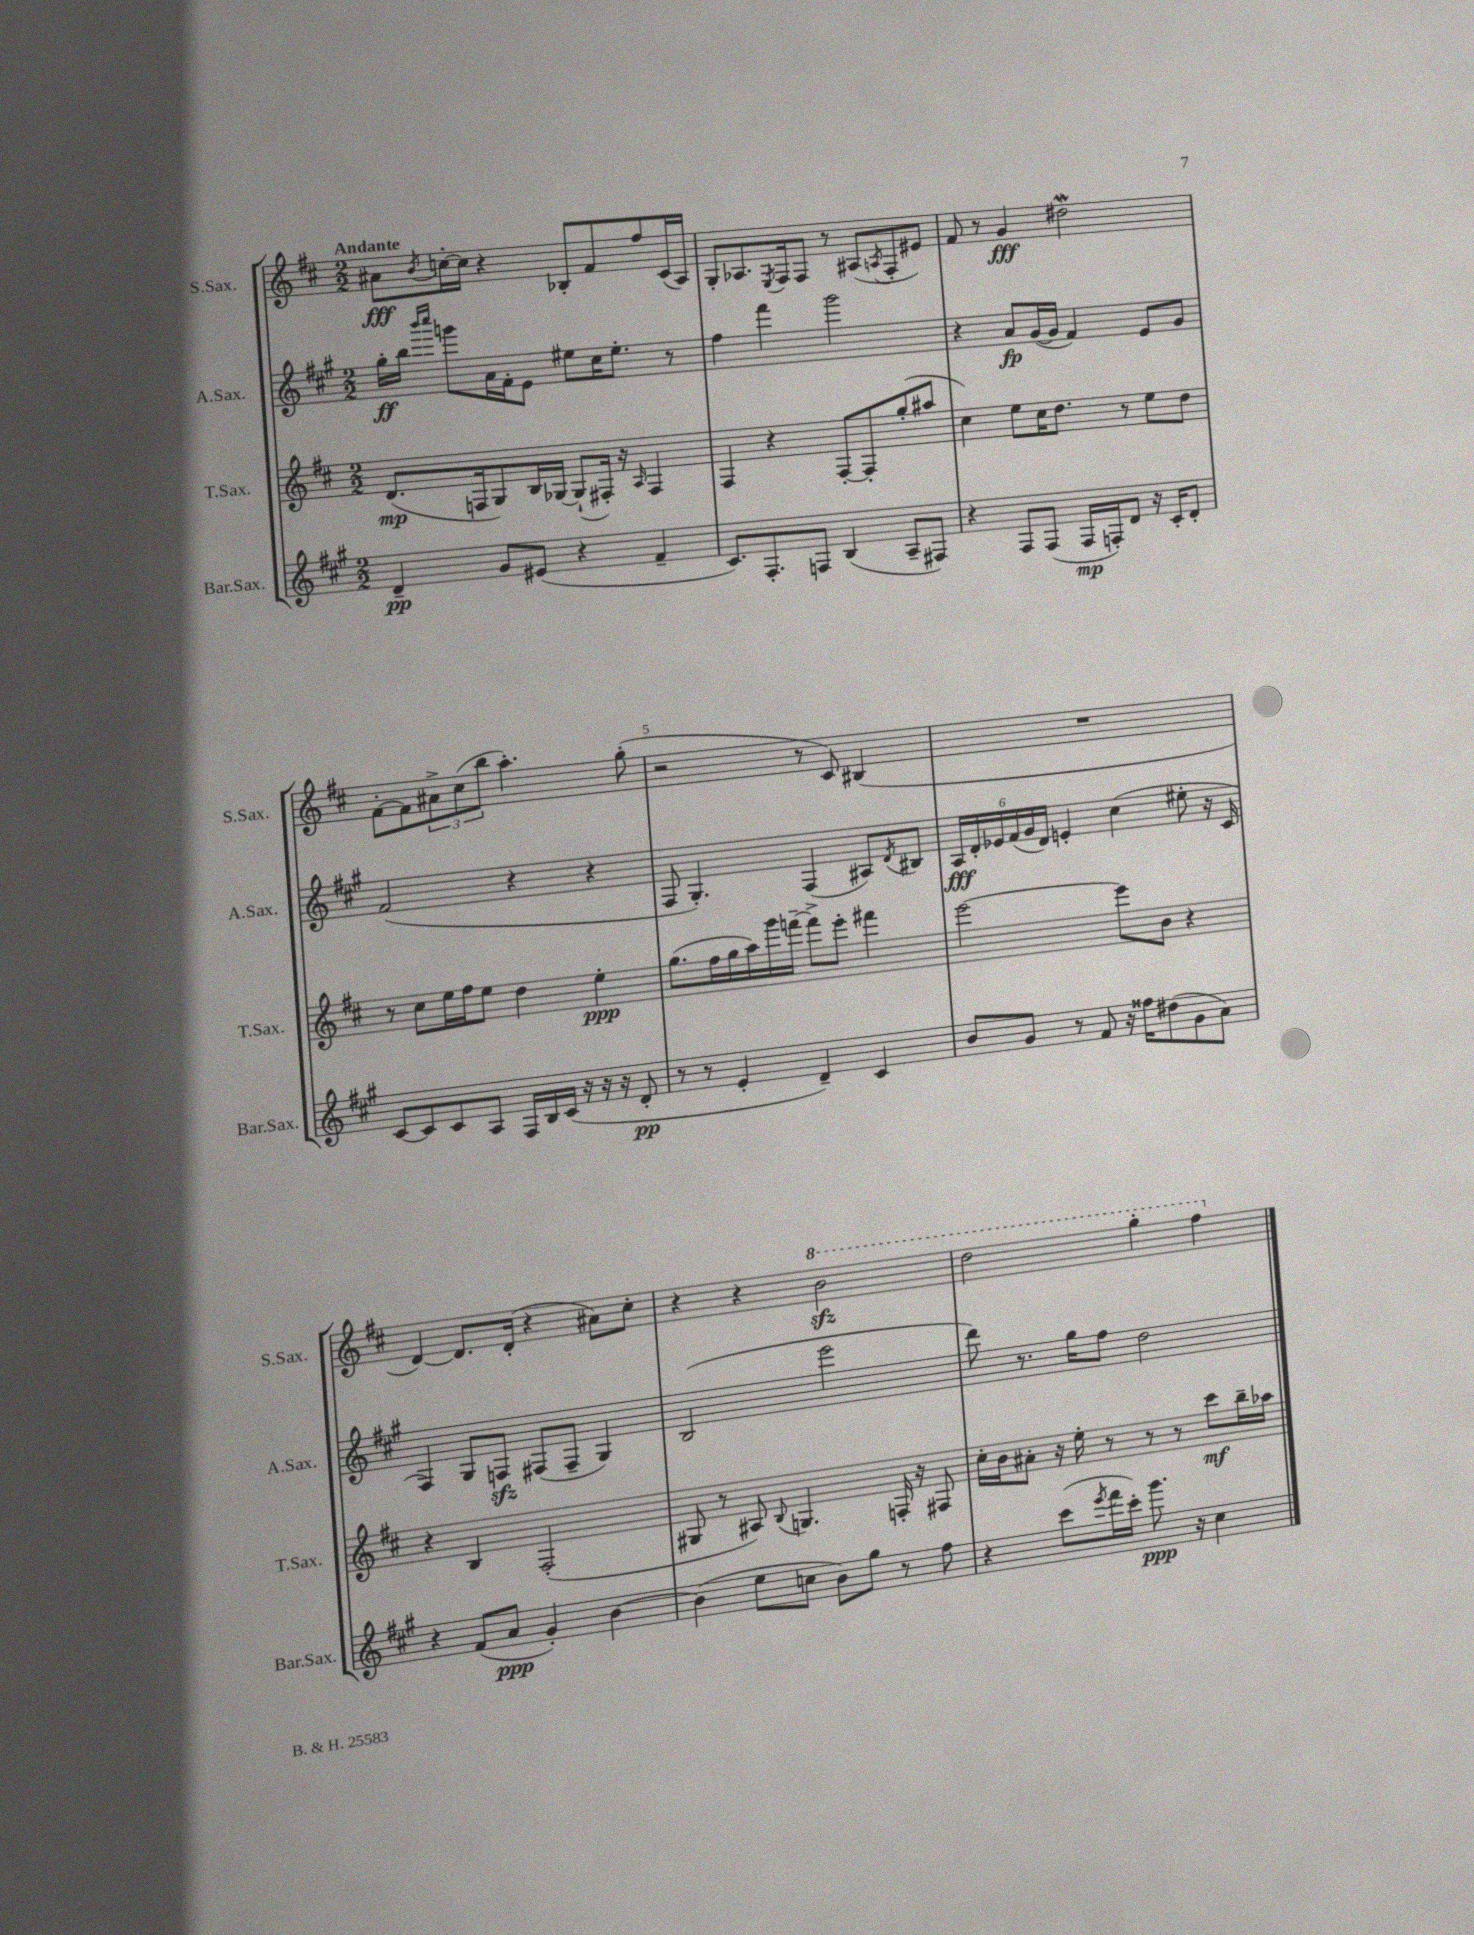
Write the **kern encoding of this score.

**kern	**dynam	**kern	**dynam	**kern	**dynam	**kern	**dynam
*part4	*part4	*part3	*part3	*part2	*part2	*part1	*part1
*staff4	*staff4	*staff3	*staff3	*staff2	*staff2	*staff1	*staff1
*I"Bar.Sax.	*	*I"T.Sax.	*	*I"A.Sax.	*	*I"S.Sax.	*
*I'Bar.Sax.	*	*I'T.Sax.	*	*I'A.Sax.	*	*I'S.Sax.	*
*clefG2	*	*clefG2	*	*clefG2	*	*clefG2	*
*k[f#c#g#]	*	*k[f#c#]	*	*k[f#c#g#]	*	*k[f#c#]	*
*M2/2	*	*M2/2	*	*M2/2	*	*M2/2	*
=1	=1	=1	=1	=1	=1	=1	=1
!	!	!	!	!	!	!LO:TX:a:B:t=Andante	!
4d~/	pp	(8.d/L	mp	16gg#'\LL	ff	8a#X\L	fff
.	.	.	.	16bb\JJ	.	.	.
.	.	.	.	16qqbbb/LL	.	.	.
.	.	.	.	16qqcccc#/JJ	.	8qb/	.
.	.	.	.	8gggn\L	.	[16ccn'\L	.
.	.	16Fn/k	.	.	.	16cc\JJ]	.
8g#/L	.	8G/)	.	16a\L	.	4r	.
.	.	.	.	16f#'\J	.	.	.
(8e#X/J	.	16B/L	.	8e\J	.	.	.
.	.	[16G-X/JJ	.	.	.	.	.
4r	.	(8G-`/L]	.	8ee#X\L	.	8B-X'/L	.
.	.	16F#X'/Jk)	.	16cc#\K	.	8f#/	.
.	.	16r	.	8.ee#'\J	.	.	.
.	.	16qqA/	.	.	.	.	.
4f#~/	.	4F#/	.	.	.	8ff#/	.
.	.	.	.	8r	.	(16c#/L	.
.	.	.	.	.	.	16A/JJ)	.
=2	=2	=2	=2	=2	=2	=2	=2
8.c#/L)	.	4F#/	.	4ff#\	.	8G'/L	.
.	.	.	.	.	.	8.A-X/	.
8.F#'/	.	.	.	.	.	.	.
.	.	4r	.	4fff#\	.	.	.
.	.	.	.	.	.	8qE/	.
.	.	.	.	.	.	16F#/k	.
8Fn/J	.	.	.	.	.	8F#/J	.
(4B/	.	[8F#'/L	.	2ggg#\	.	8r	.
.	.	8F#'/]	.	.	.	(8A#X/L	.
.	.	.	.	.	.	8qAn/	.
8A~/L	.	(8gg'/	.	.	.	8F#'/	.
8F#X/J)	.	8aa#X/J	.	.	.	8e#X/J)	.
=3	=3	=3	=3	=3	=3	=3	=3
4r	.	4cc#\)	.	4r	.	8f#/	.
.	.	.	.	.	.	8r	.
8F#/L	.	8ee\L	.	8a/L	fp	4g/	fff
(8F#/J	.	16cc#\K	.	([16g#/L	.	.	.
.	.	8.dd\J	.	16g#/JJ]	.	.	.
16F#/LL	mp	.	.	4f#/)	.	2dd#XW\	.
16Fn'/J)	.	.	.	.	.	.	.
8d/J	.	8r	.	.	.	.	.
16r	.	8ee\L	.	8e/L	.	.	.
16c#'/KL	.	.	.	.	.	.	.
8d'/J	.	8dd\J	.	8g#/J	.	.	.
!!LO:LB:g=z
=4	=4	=4	=4	=4	=4	=4	=4
[8c#/L	.	8r	.	(2f#/	.	[8f#'\L	.
8c#/]	.	8cc#\L	.	.	.	8f#\]	.
8c#/	.	16ee\L	.	.	.	12a#X^\	.
.	.	16ff#\J	.	.	.	.	.
.	.	.	.	.	.	(12cc#\	.
8A/J	.	8ee\J	.	.	.	.	.
.	.	.	.	.	.	12bb\J	.
16F#/LL	.	4dd\	.	4r	.	4.aa'\)	.
16B/	.	.	.	.	.	.	.
(16c#/JJ	.	.	.	.	.	.	.
16r	.	.	.	.	.	.	.
16r	.	4ee'\	ppp	4r	.	.	.
16r	.	.	.	.	.	.	.
8d'/	pp	.	.	.	.	(8gg'\	.
=5	=5	=5	=5	=5	=5	=5	=5
8r	.	(8.gg\L	.	8F#/	.	2r	.
8r	.	.	.	4.G#'/)	.	.	.
.	.	16ff#\L	.	.	.	.	.
4e'/	.	16gg\	.	.	.	.	.
.	.	16aa\)	.	.	.	.	.
.	.	16ggg\	.	.	.	.	.
.	.	[16fffn~\JJ	.	.	.	.	.
4d~/)	.	8fff^\L]	.	(4F#/	.	8r	.
.	.	8eee'\J	.	.	.	8c#/)	.
4c#/	.	4fff#X\	.	8A#X/L)	.	(4B#X/	.
.	.	.	.	8qd/	.	.	.
.	.	.	.	8B#X/J	.	.	.
=6	=6	=6	=6	=6	=6	=6	=6
8b/L	.	[2eee\	.	24A/LL	fff	1r	.
.	.	.	.	24d'/	.	.	.
.	.	.	.	24e-X/	.	.	.
8g#/J	.	.	.	(24f#/	.	.	.
.	.	.	.	24g#/	.	.	.
.	.	.	.	24d/JJ)	.	.	.
8r	.	.	.	4en'/	.	.	.
8f#/	.	.	.	.	.	.	.
16r	.	8eee\L]	.	(4cc#\	.	.	.
16ff##X\KL	.	.	.	.	.	.	.
(8dd#X\	.	8b\J	.	.	.	.	.
8g#\	.	4r	.	8ee#X'\	.	.	.
8a\J)	.	.	.	16r	.	.	.
.	.	.	.	16c#/	.	.	.
!!LO:LB:g=z
=7	=7	=7	=7	=7	=7	=7	=7
4r	.	4r	.	4F#/)	.	[4d/)	.
(8f#/L	.	4B/	.	8G#/L	.	8.d/L]	.
8a/J	ppp	.	.	8Fnzz/J	.	.	.
.	.	.	.	.	.	(16d'/Jk	.
4g#'/)	.	(2F#'/	.	(8F#X/L	.	4r	.
.	.	.	.	8F#~/J	.	.	.
[4b\	.	.	.	4G#/)	.	8a#X\L)	.
.	.	.	.	.	.	8cc#'\J	.
=8	=8	=8	=8	=8	=8	=8	=8
(4b\]	.	8G#X/	.	(2B/	.	4r	.
.	.	8r	.	.	.	.	.
8ee\L	.	8A#X/)	.	.	.	4r	.
.	.	8qqB/	.	.	.	.	.
8ccn\J	.	4.Gn/	.	.	.	.	.
*	*	*	*	*	*	*8va	*
8b\L)	.	.	.	2eee\	.	2bbzz\	.
8gg#\J	.	.	.	.	.	.	.
8r	.	16Fn'/	.	.	.	.	.
.	.	16r	.	.	.	.	.
8ff#\	.	8F#X/	.	.	.	.	.
=9	=9	=9	=9	=9	=9	=9	=9
4r	.	16cc#'\LL	.	8ddd\)	.	2ddd\	.
.	.	16b\J	.	.	.	.	.
.	.	8a#X'\J	.	8.r	.	.	.
(8ccc#\L	.	16r	.	.	.	.	.
.	.	16ee'\	.	16gg#\KL	.	.	.
8qeee/	.	.	.	.	.	.	.
16fff#\L	.	8r	.	8ff#\J	.	.	.
16ccc#'\JJ)	.	.	.	.	.	.	.
8.ggg#\	ppp	8r	.	2dd\	.	4ggg'\	.
.	.	8r	.	.	.	.	.
16r	.	.	.	.	.	.	.
4cc#\	.	8ccc#\L	mf	.	.	4fff#\	.
.	.	16bb~\L	.	.	.	.	.
.	.	16aa-X\JJ	.	.	.	.	.
*	*	*	*	*	*	*X8va	*
==	==	==	==	==	==	==	==
*-	*-	*-	*-	*-	*-	*-	*-
